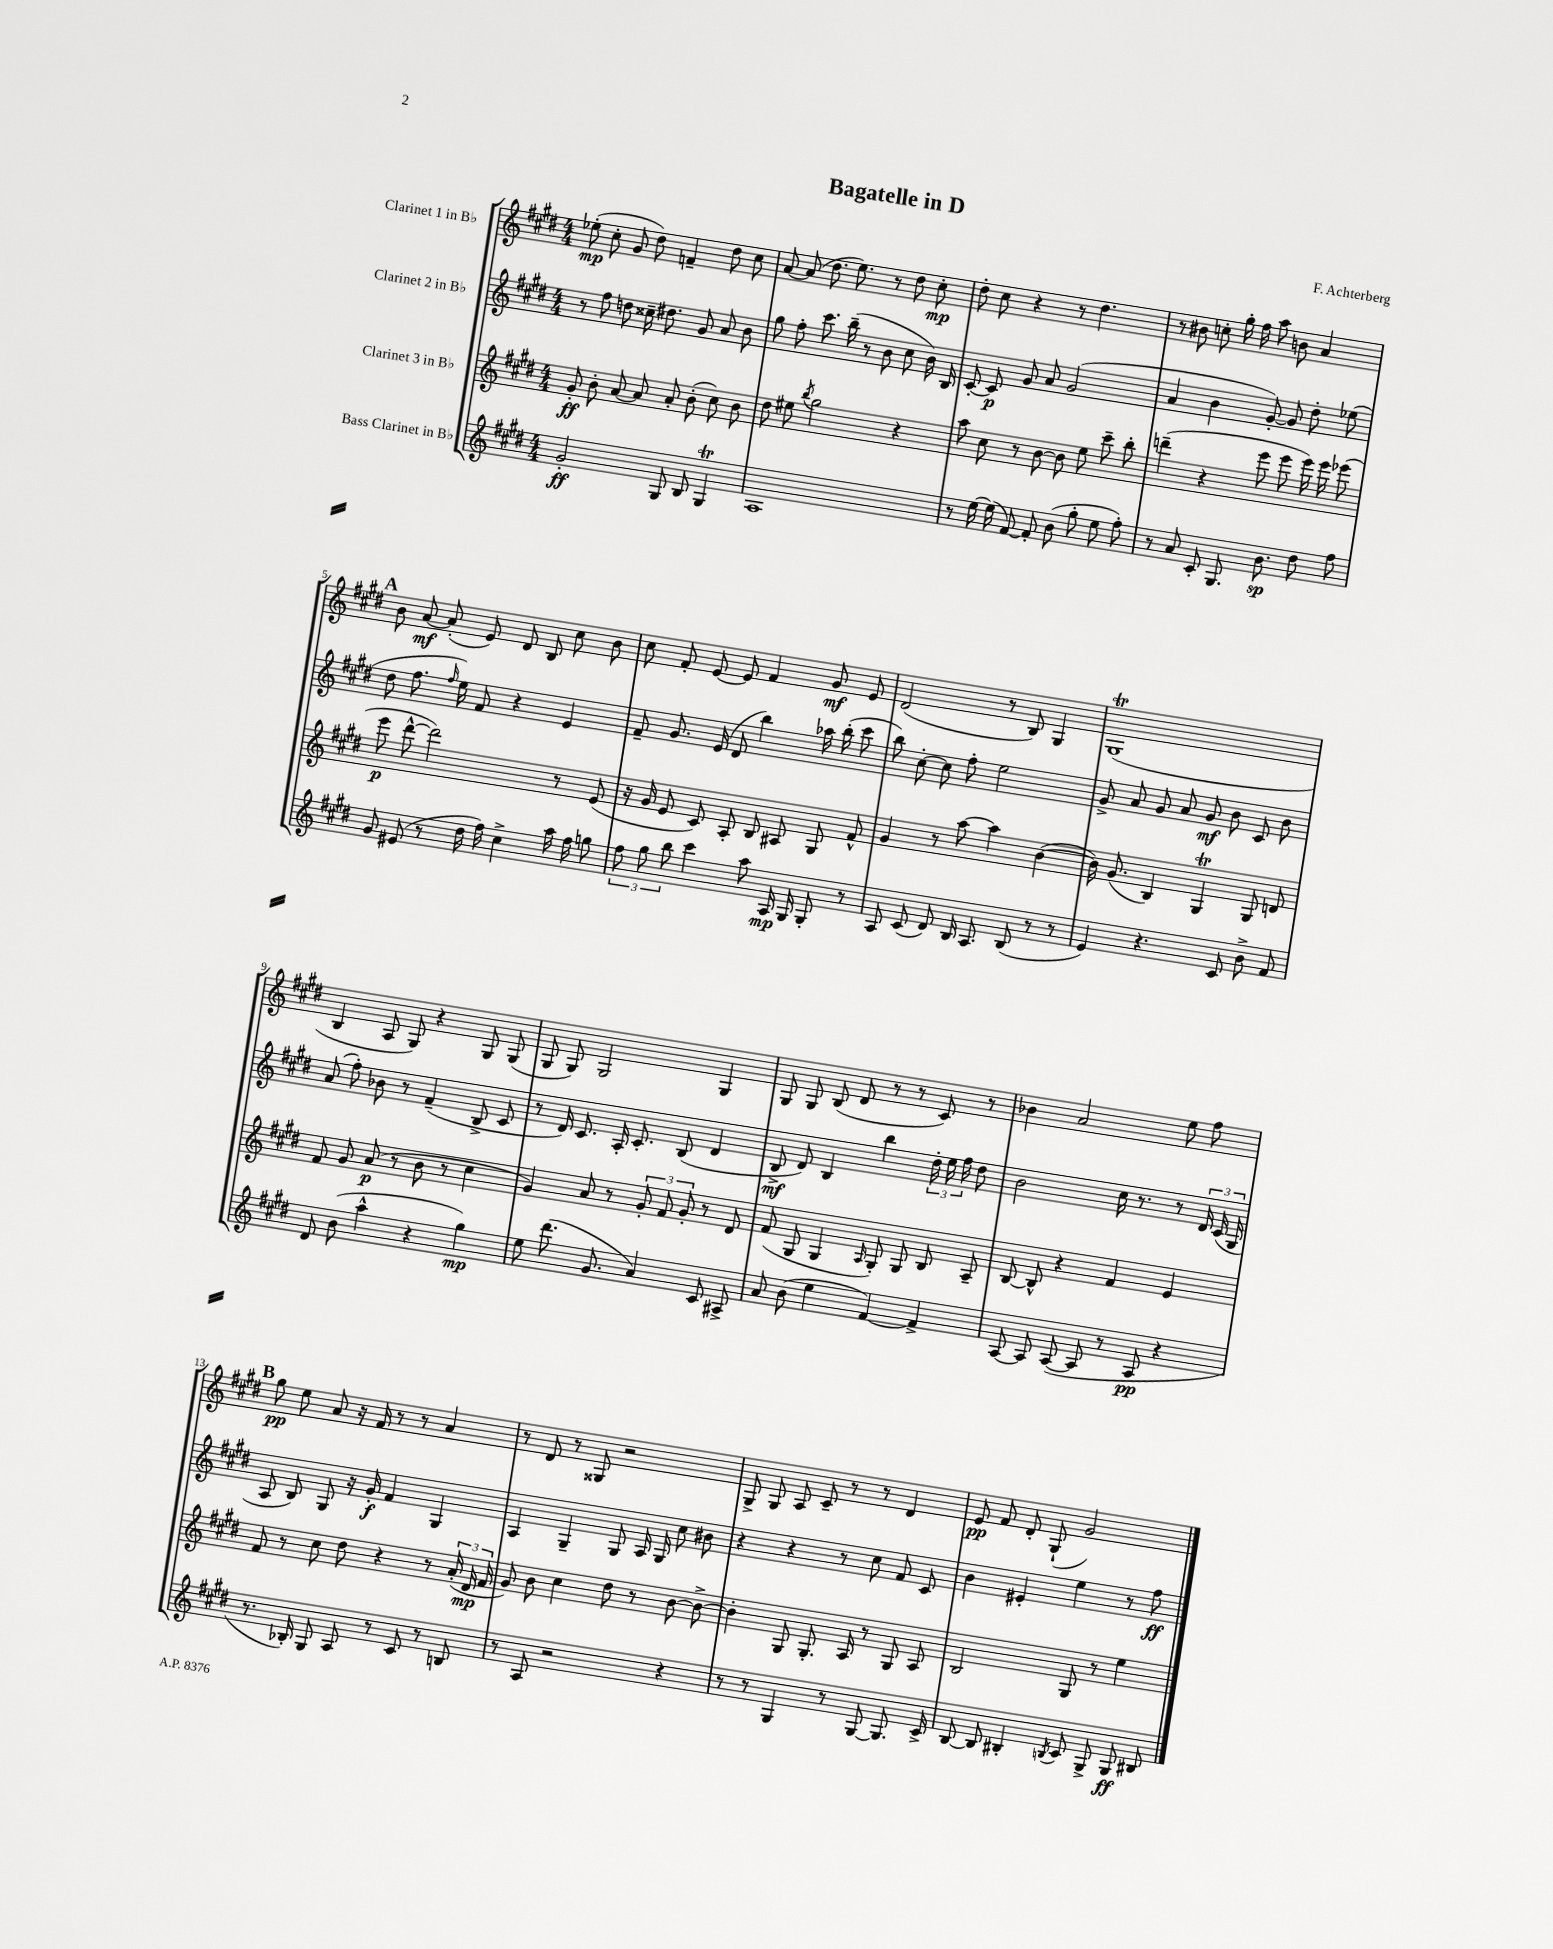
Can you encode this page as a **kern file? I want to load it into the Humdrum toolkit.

**kern	**kern	**kern	**kern
*staff4	*staff3	*staff2	*staff1
*clefG2	*clefG2	*clefG2	*clefG2
*k[f#c#g#d#]	*k[f#c#g#d#]	*k[f#c#g#d#]	*k[f#c#g#d#]
*M4/4	*M4/4	*M4/4	*M4/4
2g#'/	8g#'/	8r	(8ee-'\
.	8b'\	8ff#\	8cc#'\
.	[8a/	8dd\	8g#/
.	8a/]	16cc##~\	8dd#\)
.	.	8.dd#\	.
8G#/	8a'/	.	4f~/
8B/	(8b'\	8g#/	.
4G#/	8cc#\)	8a/	8dd#\
.	8b\	8b\	8cc#\
=	=	=	=
1A	8dd#\	8gg#\	[8a/
.	8ee#\	8ff#'\	(8a/]
.	8qbb/	.	.
.	2gg#\	8.ccc#\	8.dd#\
.	.	(16bb~\	8.ee\)
.	.	8r	.
.	.	8b\	8r
.	4r	8cc#\	8dd#\
.	.	16b\)	8cc#'\
.	.	16B/	.
=	=	=	=
8r	8aa\	[8c#'/	8dd#'\
[16ee\	8cc#\	8c#/]	8cc#\
(16ee\]	.	.	.
[8f#/)	8r	8g#/	4r
8f#'/]	[8b\	8a/	.
(8b\	8b\]	(2g#/	8r
8gg#'\	8ee\	.	4.dd#\
8ee\	8ccc#~\	.	.
8ff#'\)	8bb'\	.	.
=	=	=	=
8r	(4ddd~\	4a/	8r
8a/	.	.	8b#\
8c#'/	4r	4b\	8cc'\
8.G#/	.	.	16gg#'\
.	.	.	16ff#\
.	8eee\	[8g#'/)	8aa\
8.b\	.	.	.
.	8eee\	8g#/]	8b\
8dd#\	16eee\)	8dd#'\	4a/
.	16eee\	.	.
8ff#\	(8eee-\	(8ee-\	.
=	=	=	=
8g#/	8eee\	8dd#\	8b\
(8e#/	[8ddd#^^\	8.ff#\	[8a/
8r	2ddd#\])	.	(8a'/]
.	.	16qqff#/	.
.	.	16ee\)	.
16dd#\	.	8f#/	8e/)
16ff#\)	.	.	.
4cc#^\	.	4r	8d#/
.	.	.	8B/
16aa\	8r	4e/	8cc#\
16ff#\	.	.	.
8gg\	(8e/	.	8b\
=	=	=	=
12ff#\	16r	8f#~/	8cc#\
.	16g#/	.	.
12gg#\	.	.	.
.	8e/	8.g#/	8f#'/
12bb\	.	.	.
4ccc#\	8c#/)	.	[8e/
.	.	(16e/	.
.	8A'/	8d#/	8e/]
8aa\	8B/	4bb\)	4f#/
16A/	8A#/	.	.
16G#/	.	.	.
8G#'/	8G#/	16aa-\	8g#/
.	.	(16bb'\	.
8r	8f#^^/	8ccc#\	8e/
=	=	=	=
8A/	4g#/	8bb\)	(2d#/
(8c#/	.	[8cc#'\	.
8d#/)	8r	8cc#\]	.
16B/	[8aa\	8ff#'\	.
8.A/	.	.	.
.	4aa\]	2ee\	8r
(8B/	.	.	8B/)
8r	([4b\	.	4G#/
8r	.	.	.
=	=	=	=
4e/)	16b\])	8g#^/	(1G#
.	(8.g#/	.	.
.	.	8a/	.
4.r	4B/)	8g#/	.
.	.	8a/	.
.	4G#/	8g#/	.
8c#/	.	8b\	.
8b^\	8G#/	8c#/	.
8f#/	8d/	8b\	.
=	=	=	=
8d#/	8f#/	(8a/	4B/
(8b\	8g#/	8ff#'\)	.
4aa^^\	(8a/	8b-\	8A/
.	8r	8r	8G#/)
4r	8b\	(4f#~/	4r
.	8r	.	.
4gg#\)	4cc#\	8B^/	8G#/
.	.	8c#/	(8G#/
=	=	=	=
8ee\	4g#/)	8r	8G#/
(8.ddd#\	.	16d#/)	8G#/)
.	.	8.c#/	.
.	8a/	.	2G#/
8.g#/	.	.	.
.	8r	16A'/	.
.	.	8.c#'/	.
4a/)	12g#'/	.	.
.	12f#/	.	.
.	.	(8B/	.
.	12g#'/	.	.
8c#/	8r	4d#/	4G#/
8A#^/	8d#/	.	.
=	=	=	=
8a/	(8f#/	8B^/	8G#/
(8b\	8G#/	8d#/)	8G#/
4ee\	4G#/	4B/	(8B/
.	.	.	8d#/
.	16qqA/	.	.
[4f#/)	8G#'/)	4bb\	8r
.	8G#/	.	8r
4f#^/]	8B/	24dd#'\	8c#/)
.	.	24ee\	.
.	.	24ff#\	.
.	8A~/	8dd#\	8r
=	=	=	=
[8A/	[8B/	2b\	4b-\
8A/]	8B^^/]	.	.
([8A/	4r	.	2a/
8A/]	.	.	.
8r	4f#/	16cc#\	.
.	.	8.r	.
8A/	.	.	.
4r	4e/	8r	8ee\
.	.	24d#/	8ff#\
.	.	(24c#/	.
.	.	24G#/	.
=	=	=	=
8.r	8f#/	8A/	8gg#\
.	8r	8B/)	8ee\
16B-'/)	.	.	.
8G#/	8cc#\	8G#/	8a/
8A/	8dd#\	16r	16r
.	.	16g#'/	16f#/
8r	4r	4f#/	8r
8c#/	.	.	8r
8r	8r	4G#/	4a/
8B/	(24a'/	.	.
.	24d#/	.	.
.	24f#/	.	.
=	=	=	=
8r	8g#/)	4A/	8r
8A/	8b\	.	8d#/
2r	4cc#\	4G#~/	8r
.	.	.	8G##/
.	8dd#\	8G#/	2r
.	8r	16A/	.
.	.	16G#/	.
4r	[8b\	8cc#\	.
.	8b^\_	8b#\	.
=	=	=	=
8r	4b'\]	4r	8G#^/
8r	.	.	8G#/
4G#/	8G#/	4r	8A/
.	8.G#'/	.	8c#~/
8r	.	8r	8r
.	16A/	.	.
[8G#/	8r	8cc#\	8r
8.G#/]	8G#/	8f#/	4d#/
.	8A/	8c#/	.
16c#^/	.	.	.
=	=	=	=
[8B/	2B/	4b\	8e/
8B/]	.	.	8f#/
4B#'/	.	4e#'/	8d#'/
.	.	.	(8G#`/
8qB/	.	.	.
8c#/	8G#/	4ee\	2g#/)
8G#^/	8r	.	.
8G#/	4ee\	8r	.
8B#/	.	8ff#\	.
==	==	==	==
*-	*-	*-	*-
